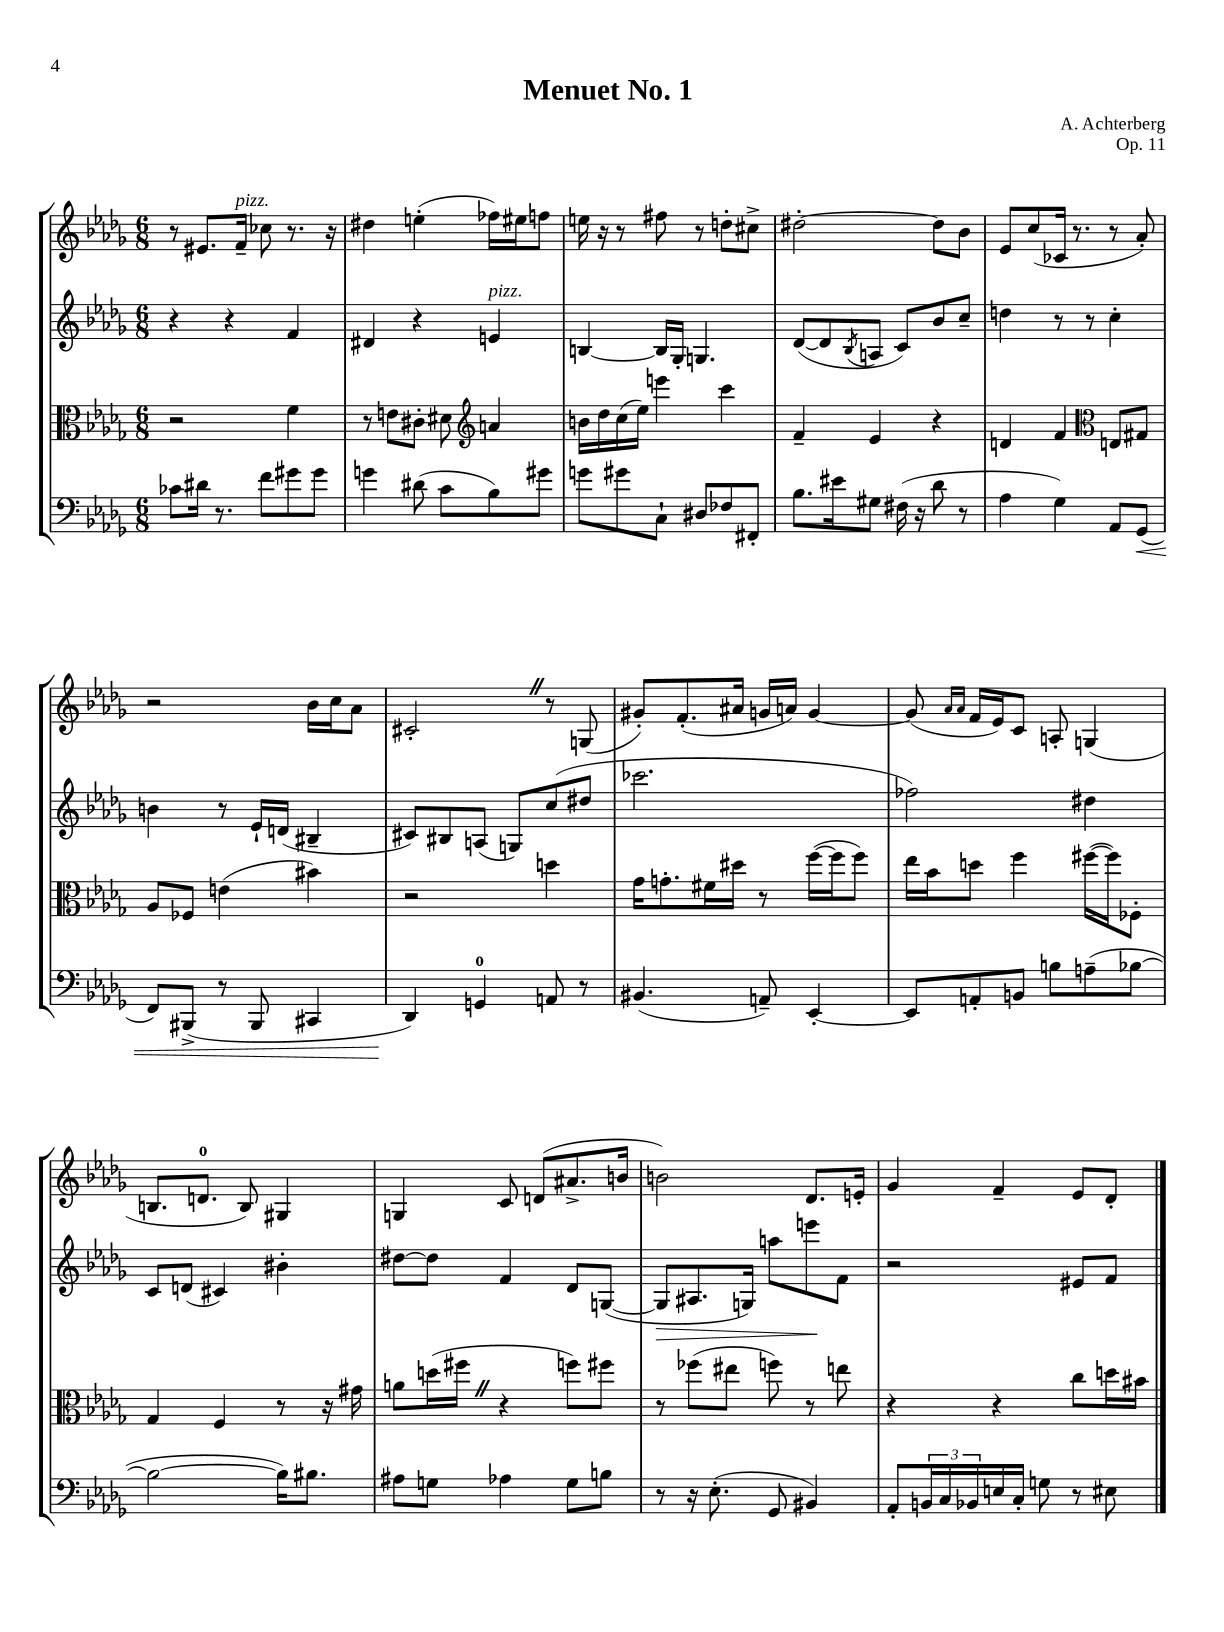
\header { title = "Menuet No. 1" composer = "A. Achterberg" opus = "Op. 11" }
<<
\new StaffGroup <<
\new Staff = "s0" {
    \clef treble \key des \major \numericTimeSignature \time 6/8
    r8 eis'8. f'16--^\markup { \italic "pizz." } ces''8 r8. r16 |
    dis''4 e''4-.( fes''16) eis''16 f''8 |
    e''16 r16 r8 fis''8 r8 d''8-. cis''8-> |
    dis''2~-. dis''8 bes'8 |
    ees'8 c''8( ces'16 r8. r8 aes'8-.) |
    r2 bes'16 c''16 aes'8 |
    cis'2-. \once \override BreathingSign.text = \markup { \musicglyph "scripts.caesura.straight" } \breathe r8 g8( |
    gis'8-.) f'8.-.( ais'16 g'16 a'16) g'4~ |
    g'8( \grace { aes'16 aes'16 } f'16 ees'16) c'8 a8-. g4( |
    b8. d'8.-0 b8) gis4 |
    g4 c'8 d'8( ais'8.-> b'16 |
    b'2) des'8. e'16-. |
    ges'4 f'4-- ees'8 des'8-. \bar "|." |
}
\new Staff = "s1" {
    \clef treble \key des \major \numericTimeSignature \time 6/8
    r4 r4 f'4 |
    dis'4 r4 e'4^\markup { \italic "pizz." } |
    b4~ b16 ges16-. g4. |
    des'8~( des'8 \acciaccatura { bes8 } a8 c'8) bes'8 c''8-- |
    d''4 r8 r8 c''4-. |
    b'4 r8 ees'16-! d'16( bis4-- |
    cis'8) bis8 a8( g8) c''8( dis''8 |
    ces'''2. |
    fes''2) dis''4 |
    c'8 d'8( cis'4) bis'4-. |
    dis''8~ dis''8 f'4 des'8 g8~( |
    g8\> ais8. g16) a''8 e'''8\! f'8 |
    r2 eis'8 f'8 \bar "|." |
}
\new Staff = "s2" {
    \clef alto \key des \major \numericTimeSignature \time 6/8
    r2 f'4 |
    r8 e'8 cis'8-. dis'8 \clef treble a'4 |
    b'16 des''16 c''16( ees''16) e'''4 c'''4 |
    f'4-- ees'4 r4 |
    d'4 f'4 \clef alto e8 gis8 |
    aes8 fes8 e'4( bis'4) |
    r2 d''4 |
    ges'16 g'8.-. fis'16 dis''16 r8 f''16~( f''16 f''8) |
    ees''16 bes'16 d''8 f''4 fis''16~( fis''16) fes8-. |
    ges4 f4 r8 r16 gis'16 |
    a'8 d''16( fis''16 \once \override BreathingSign.text = \markup { \musicglyph "scripts.caesura.straight" } \breathe r4 f''8) fis''8 |
    r8 fes''8( eis''8 f''8) r8 e''8 |
    r4 r4 c''8 d''16 bis'16 \bar "|." |
}
\new Staff = "s3" {
    \clef bass \key des \major \numericTimeSignature \time 6/8
    ces'8 dis'16 r8. f'8 gis'8 gis'8 |
    g'4 dis'8( c'8 bes8) gis'8 |
    g'8 gis'8 c8-! dis8 fes8 fis,8-. |
    bes8. eis'16 gis8 fis16( r16 des'8 r8 |
    aes4 ges4) aes,8 ges,8\<( |
    f,8) bis,,8->( r8 bis,,8 cis,4 |
    des,4\!) g,4-0 a,8 r8 |
    bis,4.( a,8--) ees,4~-. |
    ees,8 a,8-. b,8 b8 a8--( bes8~ |
    bes2~ bes16) bis8. |
    ais8 g8 aes4 g8 b8 |
    r8 r16 ees8.-.( ges,8 bis,4) |
    aes,8-. \tuplet 3/2 { b,16 c16 bes,16 } e16 c16-. g8 r8 eis8 \bar "|." |
}
>>
>>
\layout { \context { \Score \remove "Bar_number_engraver" } }
